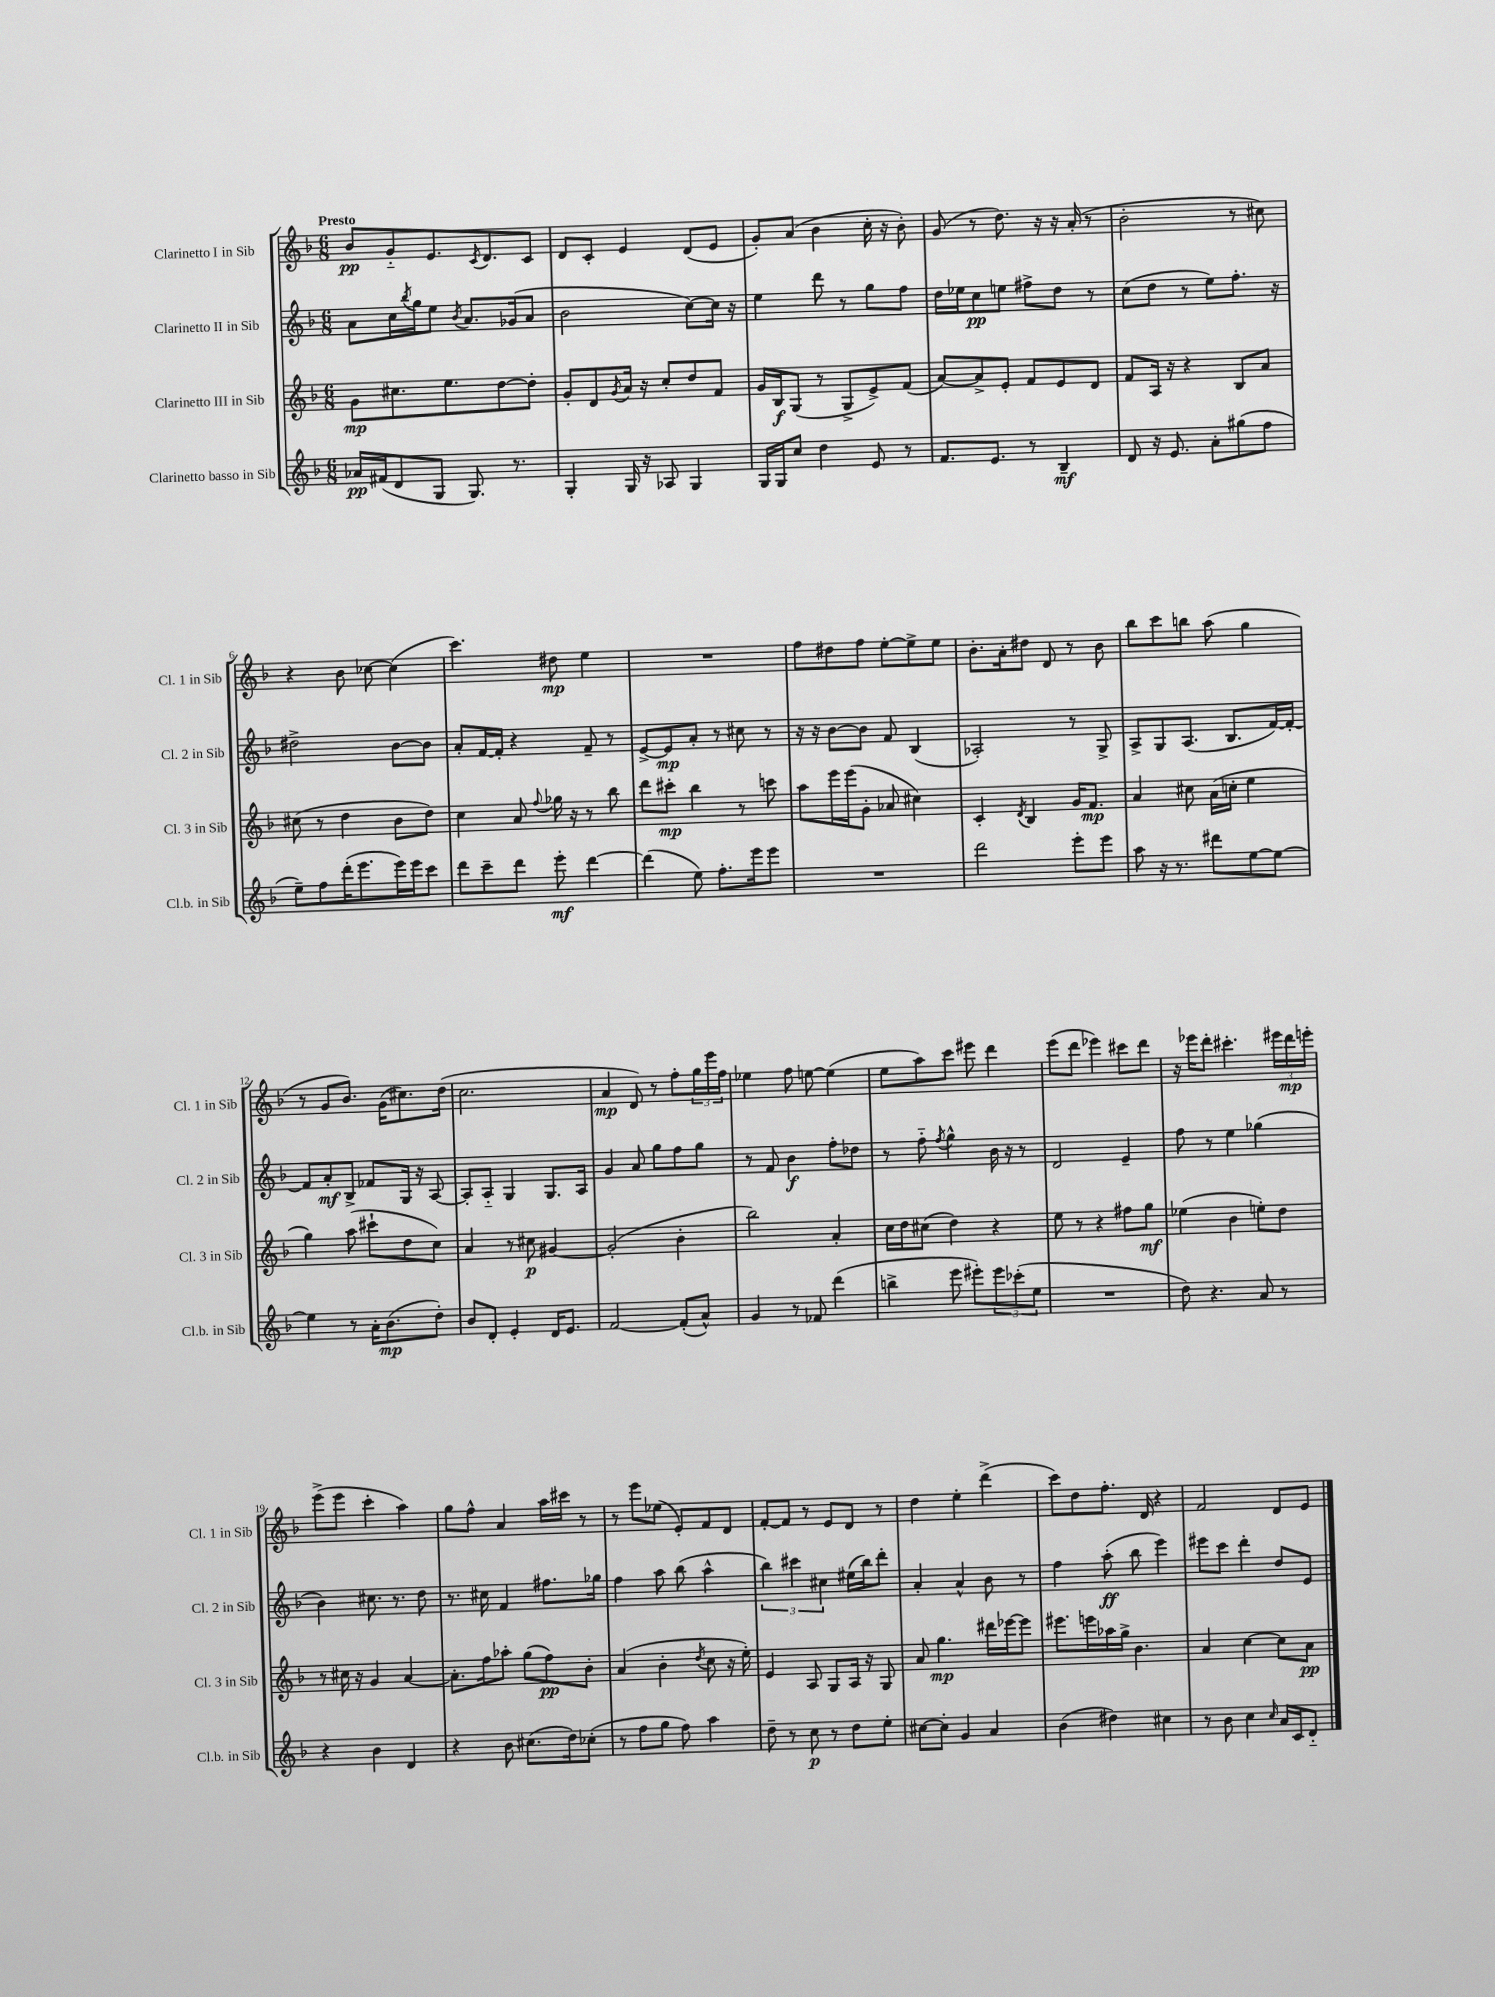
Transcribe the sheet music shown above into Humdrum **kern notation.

**kern	**kern	**kern	**kern
*staff4	*staff3	*staff2	*staff1
*clefG2	*clefG2	*clefG2	*clefG2
*k[b-]	*k[b-]	*k[b-]	*k[b-]
*M6/8	*M6/8	*M6/8	*M6/8
16a-	8g	8a	8b-
(16f#	.	.	.
8d	8.cc#	16cc	8g'~
.	.	8qbb-	.
.	.	16gg	.
8G	.	8ee	8.e
.	8.ee	.	.
.	.	8qb-	.
8.G)	.	8.a	.
.	.	.	8qc
.	.	.	8.d
.	[8dd	.	.
8.r	.	(16g-	.
.	8dd']	8a	8c
=	=	=	=
4G'	8g'	2b-	8d
.	8d	.	8c'
.	8qg	.	.
16G	16a	.	4e
16r	16r	.	.
8A-	8cc'	.	.
4G	8dd	[8cc)	(8d
.	8f	16cc]	8e
.	.	16r	.
=	=	=	=
16G	16g	4ee	8g')
16G	16B-	.	.
8cc	(8G	.	(8a
4dd	8r	8ddd	4b-
.	8G^	8r	.
8e	8e^)	8gg	16cc'
.	.	.	16r
8r	(8f	8ff	8b-')
=	=	=	=
8.f	[8a)	16dd	(8g
.	.	16ee-	.
.	8a^]	8cc	8r
8.e	.	.	.
.	8e'	8ee	8.dd)
8r	8f	8ff#^	.
.	.	.	16r
4B-~	8e	8dd	16r
.	.	.	(16a'
.	8d	8r	8r
=	=	=	=
8d	8f	(8cc	2b-'
16r	16A	8dd	.
8.e	16r	.	.
.	4r	8r	.
8a'	.	8ee)	.
(8gg#	8B-	8.ff'	8r
8ff	8a	.	8cc#)
.	.	16r	.
=	=	=	=
8ee~)	(8cc#	2dd#^	4r
8ff	8r	.	.
(16ddd'	4dd	.	8b-
8.eee	.	.	.
.	.	.	[8cc-
16eee)	8b-	[8b-	(4cc-]
16eee	.	.	.
8ccc	8dd)	8b-]	.
=	=	=	=
8ddd	4cc	8a'	4.ccc)
8ccc~	.	[16f	.
.	.	16f']	.
8ddd	8a	4r	.
.	8qqff	.	.
8eee'	16gg-	.	8dd#
.	16r	.	.
[4ddd	8r	8f~	4ee
.	8bb-	8r	.
=	=	=	=
(4ddd]	8ddd	[8e^	2.r
.	8ccc#'	8e]	.
8ee)	4bb-	8a'	.
8.ff'	.	8r	.
.	8r	8cc#	.
16eee	.	.	.
8eee	8ccc	8r	.
=	=	=	=
2.r	8aa	16r	8ff
.	.	16r	.
.	16eee	[8b-	8dd#
.	(16eee	.	.
.	8g'	8b-]	8ff
.	8a-	8f	[8ee'
.	4cc#)	(4B-	8ee^]
.	.	.	8ee
=	=	=	=
2ddd	4c'	2A-')	8.b-'
.	.	.	16a'
.	8qd	.	.
.	4B-	.	8dd#
.	.	.	8d
8eee'	16g	8r	8r
.	8.f	.	.
8eee	.	8G^	8b-
=	=	=	=
8aa	4a	8A^	8bb-
16r	.	8G	8ccc
8.r	.	.	.
.	8cc#	(8.A	8bb
8ddd#	(16a	.	(8aa
.	16cc'	8.B-	.
[8ee	4ee	.	4gg
8ee_	.	[16f)	.
.	.	16f'_	.
=	=	=	=
4ee]	4gg)	8f]	8r
.	.	8a'	8g
8r	(8aa	8B-^	8.b-)
16a'	8ccc#`	8f-	.
(8.b-	.	.	(16g
.	8dd	16G	8.cc#)
.	.	16r	.
8dd')	8cc)	[8A	.
.	.	.	(16dd
=	=	=	=
8b-	4a	8A']	2.cc
8d'	.	8A'~	.
4e'	8r	4G	.
.	8cc#	.	.
16d	[4g#	8.G	.
8.e	.	.	.
.	.	16A	.
=	=	=	=
[2f	(2g#']	4g	4a
.	.	8a	8d)
.	.	8gg	8r
(8f']	4b-'	8ff	8ff'
8a^^)	.	8gg	24gg
.	.	.	24eee
.	.	.	24ff
=	=	=	=
4g	2bb-)	8r	4ee-
.	.	8f	.
8r	.	4b-	8ff
8f-	.	.	[8ee
(4ddd	4a'	8ff'	(4ee]
.	.	8dd-	.
=	=	=	=
4bb^	16cc	8r	8ee
.	16dd	.	.
.	(8cc#	8ff'~	8aa)
.	.	8qff	.
8eee	4dd)	4gg^^	8ccc
8eee#')	.	.	8eee#
12eee#	4r	16b-	4ddd
.	.	16r	.
(12ccc-'	.	.	.
.	.	8r	.
12ee	.	.	.
=	=	=	=
2.r	8ee	2d	(8eee
.	8r	.	8ddd
.	4r	.	4eee-)
.	8ff#	4e~	8ccc#
.	8gg	.	8ddd
=	=	=	=
8dd)	(4ee-	8ff	16r
.	.	.	16eee-
4.r	.	8r	8ddd'
.	4b-	4ee	4.ccc#'
8a	8ee')	(4gg-	.
8r	8dd	.	24eee#
.	.	.	24ddd
.	.	.	24eee'
=	=	=	=
4r	8r	4b-)	(8eee^
.	16cc#	.	8eee
.	16r	.	.
4b-	4g	8.cc#	4ccc'
.	.	8.r	.
4d	[4a	.	4aa)
.	.	8dd	.
=	=	=	=
4r	8.a']	8.r	8gg
.	.	.	8ff^^
.	16ff	16cc#	.
8b-	8aa-'	4f	4a
(8.cc#	(8gg	.	.
.	8ff)	8.ff#	16aa
16dd)	.	.	16ccc#
(8cc-'	8b-'	.	8r
.	.	16gg-	.
=	=	=	=
8r	(4a	4ff	8r
8ff	.	.	8eee
8gg	4b-'	8aa	(8ee-
8ff)	.	(8bb-	8e')
.	8qdd	.	.
4aa	8cc	4aa^^	8f
.	16r	.	8d
.	16ee')	.	.
=	=	=	=
8dd~	4e	6bb-)	[8f'
8r	.	.	8f]
.	.	6ccc#	.
8cc	8A	.	8r
.	.	6cc#	.
8r	8G	.	8e
8dd	16A	(16ee#	8d
.	16r	16bb-)	.
8ee'	8G	8ddd'	8r
=	=	=	=
[8cc#	8a	4a'	4dd
8cc#']	4.gg	.	.
4g	.	4a^^	4ee'
4a	16ddd#	8b-	(4ddd^
.	[16eee-	.	.
.	8eee-]	8r	.
=	=	=	=
(4b-	8.eee#	4ff	8ccc)
.	.	.	8dd
.	16eee	.	.
4dd#)	16aa-	(8aa'	8.ff'
.	16gg^	.	.
.	4.b-	8bb-	.
.	.	.	16d
4cc#	.	4eee)	4r
=	=	=	=
8r	4a	8eee#	2f
8b-	.	8ccc	.
4cc	[4cc	4ddd'	.
16qqcc	.	.	.
16a	8cc]	8dd	8d
16c	.	.	.
8d'~	8a	8e	8e
==	==	==	==
*-	*-	*-	*-
